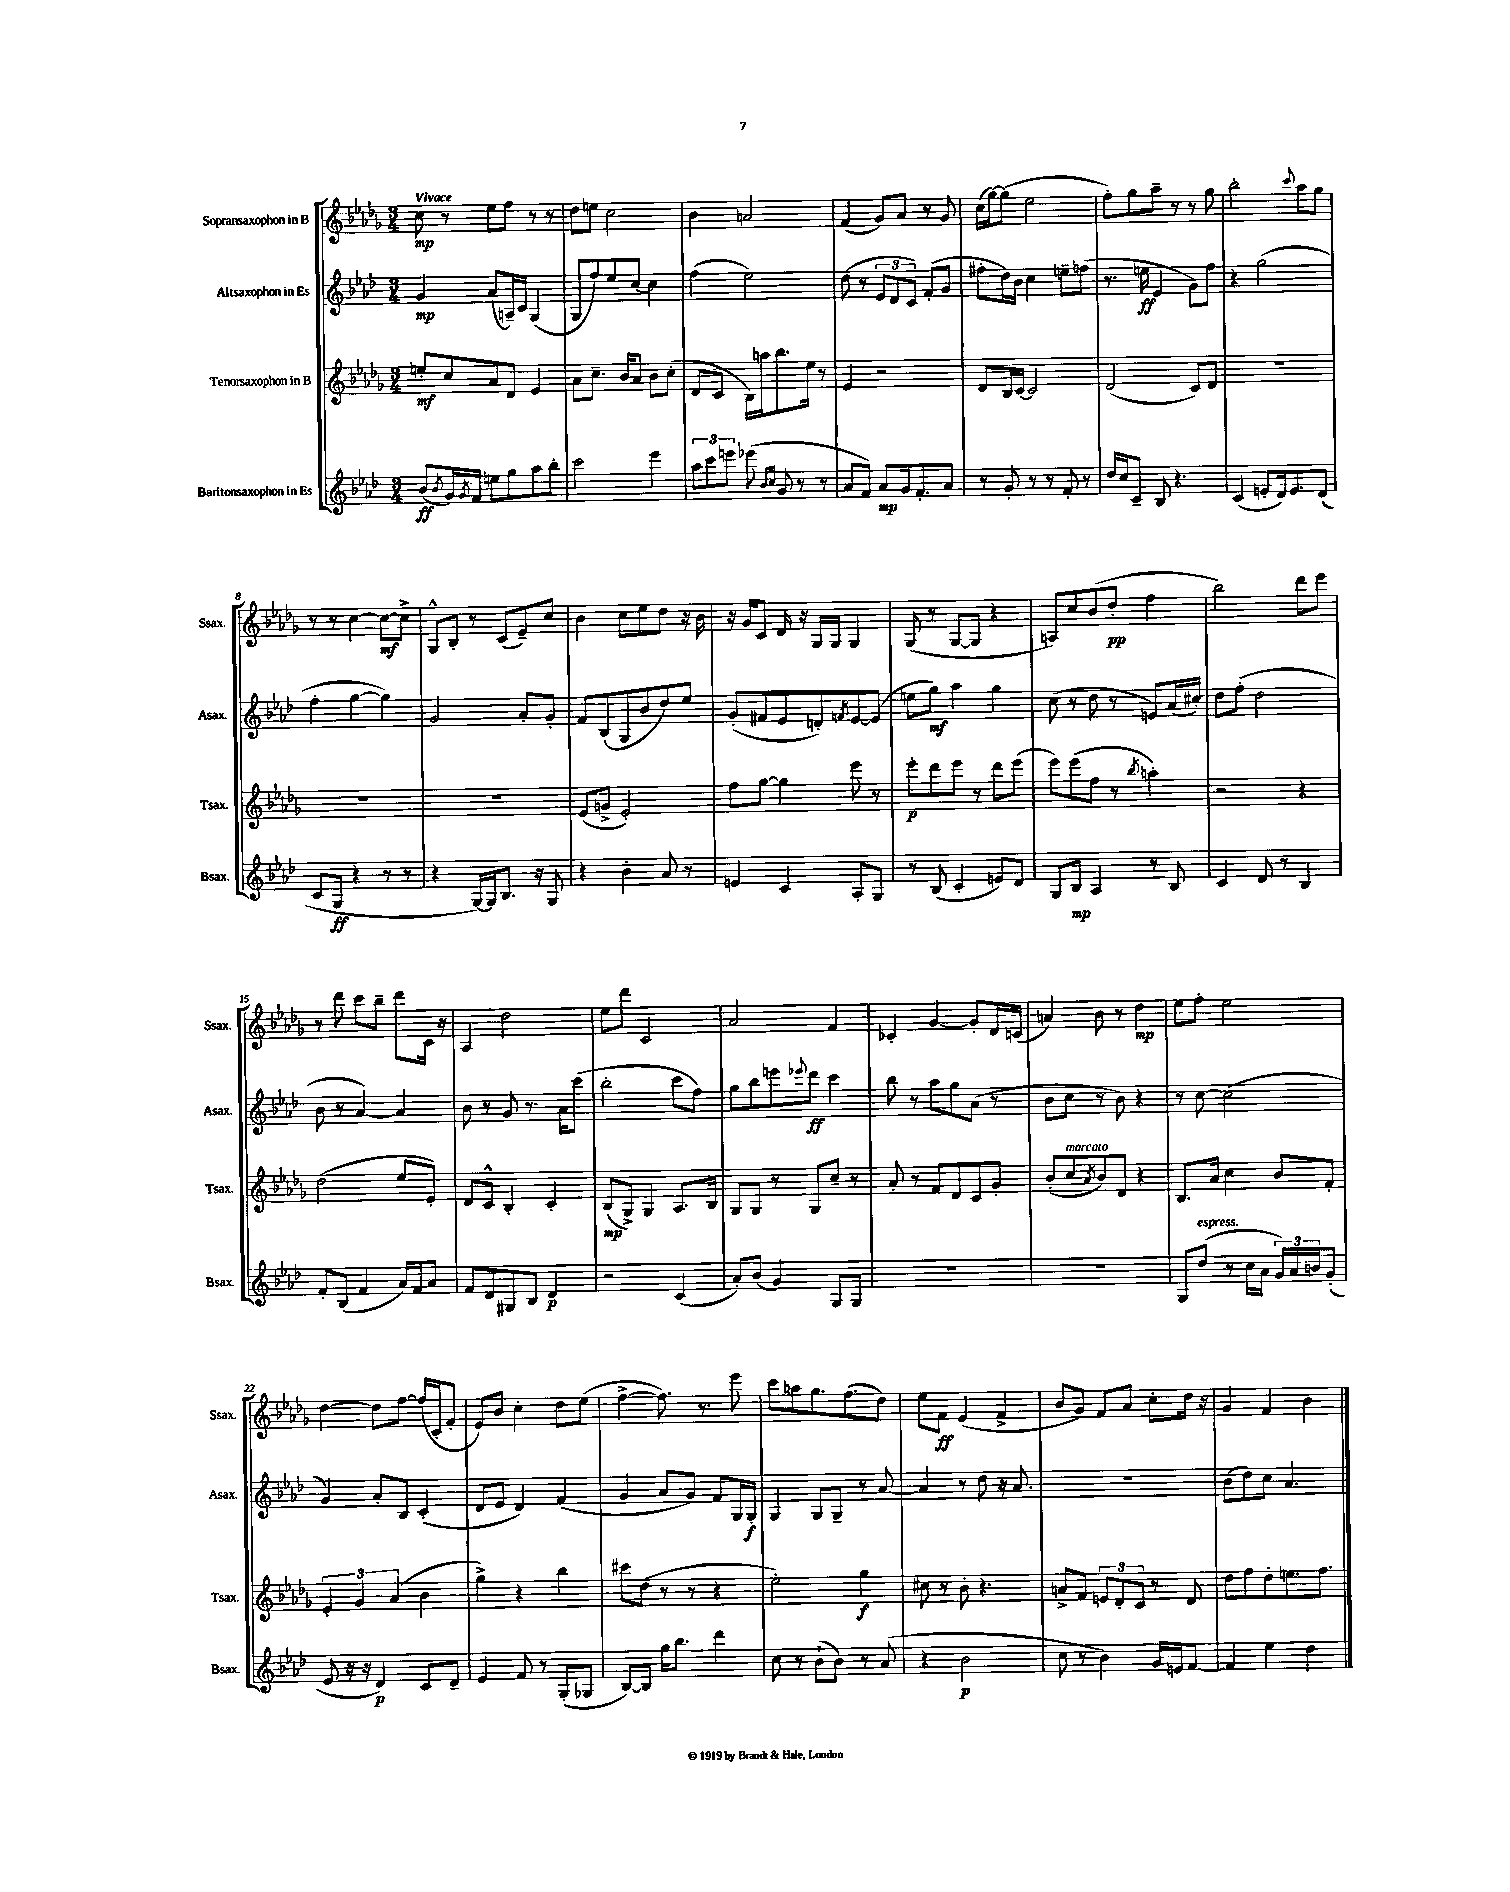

**kern	**dynam	**kern	**dynam	**kern	**dynam	**kern	**dynam
*part4	*part4	*part3	*part3	*part2	*part2	*part1	*part1
*staff4	*staff4	*staff3	*staff3	*staff2	*staff2	*staff1	*staff1
*I"Baritonsaxophon in Es	*	*I"Tenorsaxophon in B	*	*I"Altsaxophon in Es	*	*I"Sopransaxophon in B	*
*I'Bsax.	*	*I'Tsax.	*	*I'Asax.	*	*I'Ssax.	*
*clefG2	*	*clefG2	*	*clefG2	*	*clefG2	*
*k[b-e-a-d-]	*	*k[b-e-a-d-g-]	*	*k[b-e-a-d-]	*	*k[b-e-a-d-g-]	*
*M3/4	*	*M3/4	*	*M3/4	*	*M3/4	*
=1	=1	=1	=1	=1	=1	=1	=1
!	!	!	!	!	!	!LO:TX:a:B:t=Vivace	!
(8b-/L	ff	8een'/L	mf	4g/	mp	8cc\	mp
8qb-/	.	.	.	.	.	.	.
16g/L)	.	8cc/	.	.	.	8r	.
8qg/	.	.	.	.	.	.	.
16f/JJ	.	.	.	.	.	.	.
8een\L	.	8a-/	.	(8a-/L	.	8ee-\L	.
8gg\	.	8d-/J	.	16An~/L)	.	8ff\J	.
.	.	.	.	16c/JJ	.	.	.
8aa-\	.	4e-/	.	(4G/	.	8r	.
8bb-'\J	.	.	.	.	.	8r	.
=2	=2	=2	=2	=2	=2	=2	=2
2ccc\	.	8a-\L	.	8G/L	.	8dd-\L	.
.	.	8.cc~\J	.	8ff/)	.	8een\J	.
.	.	.	.	8ee-/	.	2cc\	.
.	.	16b-/KL	.	.	.	.	.
.	.	8a-/J	.	[8cc/J	.	.	.
4eee-\	.	8b-\L	.	4cc\]	.	.	.
.	.	(8cc'\J	.	.	.	.	.
=3	=3	=3	=3	=3	=3	=3	=3
12aa-\L	.	8d-/L	.	(4ff\	.	4b-\	.
12ccc\	.	.	.	.	.	.	.
.	.	8c/J	.	.	.	.	.
12eeen\J	.	.	.	.	.	.	.
(8eee-X\	.	16B-\LL)	.	2ee-\)	.	2an/	.
.	.	16aan\J	.	.	.	.	.
16qqb-/LL	.	.	.	.	.	.	.
16qqcc/JJ	.	.	.	.	.	.	.
8g/	.	8.bb-\	.	.	.	.	.
8r	.	.	.	.	.	.	.
.	.	16ee-\Jk	.	.	.	.	.
8r	.	8r	.	.	.	.	.
=4	=4	=4	=4	=4	=4	=4	=4
8a-/L	.	4e-/	.	(8dd-\	.	(4f/	.
8f/J)	.	.	.	8r	.	.	.
8a-/L	mp	2r	.	12e-/L	.	8g-/L)	.
.	.	.	.	12d-/	.	.	.
16g/k	.	.	.	.	.	8a-/J	.
.	.	.	.	12c/J)	.	.	.
8.f'/	.	.	.	.	.	.	.
.	.	.	.	(8f'/L	.	8r	.
8a-/J	.	.	.	8g/J	.	8g-/	.
=5	=5	=5	=5	=5	=5	=5	=5
8r	.	8d-/L	.	8ff#X'\L	.	(16cc\LL	.
.	.	.	.	.	.	[16gg-\J)	.
8g'/	.	16B-/L	.	16dd-\L)	.	(8gg-\J]	.
.	.	[16c/JJ	.	16b-\JJ	.	.	.
8r	.	2c/]	.	4cc\	.	2ee-\	.
8r	.	.	.	.	.	.	.
8f'/	.	.	.	8een~\L	.	.	.
8r	.	.	.	(8ffn\J	.	.	.
=6	=6	=6	=6	=6	=6	=6	=6
16dd-/LL	.	(2d-/	.	8.r	.	8ff'\L)	.
16cc/J	.	.	.	.	.	.	.
8c~/J	.	.	.	.	.	8gg-\	.
.	.	.	.	16een\	ff	.	.
8B-/	.	.	.	4e-/	.	8aa-~\J	.
4.r	.	.	.	.	.	8r	.
.	.	8c/L)	.	8g\L)	.	8r	.
.	.	8d-/J	.	8ff\J	.	8gg-\	.
=7	=7	=7	=7	=7	=7	=7	=7
(4c/	.	2.r	.	4r	.	2bb-'\	.
8en'/L	.	.	.	(2gg\	.	.	.
16d-/k)	.	.	.	.	.	.	.
8.e/	.	.	.	.	.	.	.
.	.	.	.	.	.	8qqccc/	.
.	.	.	.	.	.	8aa-\L	.
(8d-/J	.	.	.	.	.	8gg-\J	.
!!LO:LB:g=z
=8	=8	=8	=8	=8	=8	=8	=8
8c/L	.	2.r	.	4ff'\	.	8r	.
8G/J	ff	.	.	.	.	8r	.
4r	.	.	.	[4gg\	.	[4cc\	.
8r	.	.	.	4gg\])	.	8cc\L_	mf
8r	.	.	.	.	.	8cc^\J]	.
=9	=9	=9	=9	=9	=9	=9	=9
4r	.	2.r	.	2g/	.	8G-^^/L	.
.	.	.	.	.	.	8B-'/J	.
[16G/LL)	.	.	.	.	.	8r	.
16G/J]	.	.	.	.	.	.	.
8.B-/J	.	.	.	.	.	(8c/L	.
.	.	.	.	8a-'/L	.	8e-~/)	.
16r	.	.	.	.	.	.	.
8G/	.	.	.	8g'/J	.	8cc/J	.
=10	=10	=10	=10	=10	=10	=10	=10
4r	.	(8e-/L	.	8f/L	.	4b-\	.
.	.	8gn^/J	.	(8B-/	.	.	.
4b-'\	.	2e-'/)	.	8G/	.	8cc\L	.
.	.	.	.	8b-/	.	8ee-\	.
8a-/	.	.	.	8dd-/)	.	8dd-\J	.
8r	.	.	.	8ee-/J	.	16r	.
.	.	.	.	.	.	16b-\	.
=11	=11	=11	=11	=11	=11	=11	=11
4en/	.	8ff\L	.	(8g'/L	.	16r	.
.	.	.	.	.	.	16g-/KL	.
.	.	[8gg-\J	.	8f#X/	.	8c/J	.
4c/	.	4gg-\]	.	8e-/	.	16d-/	.
.	.	.	.	.	.	16r	.
.	.	.	.	8dn'/)	.	16G-/LL	.
.	.	.	.	.	.	16G-/JJ	.
.	.	.	.	8qfn/	.	.	.
8A-'/L	.	8eee-\	.	[8e-/	.	4G-/	.
8G/J	.	8r	.	(8e-/J]	.	.	.
=12	=12	=12	=12	=12	=12	=12	=12
8r	.	8eee-'\L	p	8een\L	.	(8G-/	.
(8B-/	.	8ddd-\	.	8gg\J)	mf	8r	.
4c'/	.	8eee-\J	.	4aa-\	.	[8G-/L	.
.	.	8r	.	.	.	8G-/J]	.
8en/L)	.	8ddd-\L	.	4gg\	.	4r	.
8d-/J	.	(8eee-\J	.	.	.	.	.
=13	=13	=13	=13	=13	=13	=13	=13
8G/L	.	8eee-\L)	.	(8cc\	.	8An/L)	.
8B-/J	mp	(8eee-\	.	8r	.	8cc/	.
4A-/	.	8ff\J	.	8dd-\	.	(8b-/	.
.	.	8r	.	8r	.	8dd-'/J	pp
.	.	8qbb-/	.	.	.	.	.
8r	.	4aan'\)	.	8en/L)	.	4ff\	.
8B-/	.	.	.	(16a-/L	.	.	.
.	.	.	.	16cc#X'/JJ)	.	.	.
=14	=14	=14	=14	=14	=14	=14	=14
4c/	.	2r	.	8dd-\L	.	2bb-\)	.
.	.	.	.	(8ff'\J	.	.	.
8d-/	.	.	.	2dd-\	.	.	.
8r	.	.	.	.	.	.	.
4B-/	.	4r	.	.	.	8ddd-\L	.
.	.	.	.	.	.	8eee-\J	.
!!LO:LB:g=z
=15	=15	=15	=15	=15	=15	=15	=15
8f'/L	.	(2dd-\	.	8b-\	.	8r	.
(8B-/J	.	.	.	8r	.	8ddd-\	.
4f/	.	.	.	[4a-/)	.	8ccc\L	.
.	.	.	.	.	.	8bb-~\J	.
16a-/LL)	.	8ee-/L	.	4a-/]	.	8ddd-\L	.
16f/J	.	.	.	.	.	.	.
8a-/J	.	8e-'/J)	.	.	.	16c\Jk	.
.	.	.	.	.	.	16r	.
=16	=16	=16	=16	=16	=16	=16	=16
8f/L	.	8d-/L	.	8b-\	.	4A-/	.
8d-/	.	8c^^/J	.	8r	.	.	.
8G#X/	.	4B-'/	.	8g/	.	2dd-\	.
8B-/J	.	.	.	8.r	.	.	.
4d-/	p	4c'/	.	.	.	.	.
.	.	.	.	16a-\KL	.	.	.
.	.	.	.	(8ccc\J	.	.	.
=17	=17	=17	=17	=17	=17	=17	=17
2r	.	(8B-/L	mp	2bb-'\	.	8ee-\L	.
.	.	8G-^/J)	.	.	.	8ddd-\J	.
.	.	4G-/	.	.	.	2c/	.
(4c/	.	8.A-/L	.	8ccc\L	.	.	.
.	.	.	.	8ff\J)	.	.	.
.	.	16B-/Jk	.	.	.	.	.
=18	=18	=18	=18	=18	=18	=18	=18
8a-'/L)	.	8G-/L	.	8gg\L	.	2a-/	.
(8b-/J	.	8G-/J	.	8bb-\	.	.	.
4g/)	.	8r	.	8eeen\	.	.	.
.	.	.	.	8qqeee-X/	.	.	.
.	.	8G-/L	.	8ddd-\J	ff	.	.
8G/L	.	8cc~/J	.	4ccc\	.	4f/	.
8G/J	.	8r	.	.	.	.	.
=19	=19	=19	=19	=19	=19	=19	=19
2.r	.	8a-'/	.	8bb-\	.	4c-X'/	.
.	.	8r	.	8r	.	.	.
.	.	8f/L	.	8aa-\L	.	[4g-/	.
.	.	8d-/	.	8gg\	.	.	.
.	.	8c/	.	(8a-\J	.	8g-'/L]	.
.	.	8g-'/J	.	8r	.	16d-/L	.
.	.	.	.	.	.	(16cn/JJ	.
=20	=20	=20	=20	=20	=20	=20	=20
2.r	.	(8b-'/L	.	8b-\L	.	4an/)	.
!	!	!LO:TX:a:i:t=marcato	!	!	!	!	!
.	.	8cc/	.	8cc\J	.	.	.
.	.	8qa-/	.	.	.	.	.
.	.	8b-/)	.	8r	.	8b-\	.
.	.	8d-/J	.	8b-\)	.	8r	.
.	.	4r	.	4r	.	4dd-\	mp
=21	=21	=21	=21	=21	=21	=21	=21
8G/L	.	8.B-/L	.	8r	.	8ee-\L	.
!LO:TX:a:i:t=espress.	!	!	!	!	!	!	!
(8dd-/J	.	.	.	[8cc\	.	8ff'\J	.
.	.	16a-/Jk	.	.	.	.	.
8r	.	4cc\	.	(2cc\]	.	2ee-\	.
16cc\LL	.	.	.	.	.	.	.
16a-\JJ	.	.	.	.	.	.	.
24g/LL)	.	8b-/L	.	.	.	.	.
24a-/	.	.	.	.	.	.	.
24bn/J	.	.	.	.	.	.	.
(8g'/J	.	8f'/J	.	.	.	.	.
!!LO:LB:g=z
=22	=22	=22	=22	=22	=22	=22	=22
8e-/	.	6e-'/	.	4g/)	.	[4dd-\	.
16r	.	.	.	.	.	.	.
.	.	6g-/	.	.	.	.	.
16r	.	.	.	.	.	.	.
4d-/)	p	.	.	8a-'/L	.	8dd-\L]	.
.	.	(6a-/	.	.	.	.	.
.	.	.	.	8B-/J	.	[8ff\J	.
8c/L	.	4b-\	.	(4c'/	.	(16ff/LL]	.
.	.	.	.	.	.	16c'/J	.
8d-~/J	.	.	.	.	.	8f'/J	.
=23	=23	=23	=23	=23	=23	=23	=23
4e-/	.	4gg-^\)	.	8d-/L	.	8e-/L)	.
.	.	.	.	8e-/J	.	8b-/J	.
8f/	.	4r	.	4d-/)	.	4cc'\	.
8r	.	.	.	.	.	.	.
(8G'/L	.	4bb-\	.	(4f/	.	8dd-\L	.
8G-X/J	.	.	.	.	.	(8ee-\J	.
=24	=24	=24	=24	=24	=24	=24	=24
[8B-/L)	.	8ccc#X\L	.	4g/	.	[4ff^\	.
8B-/J]	.	(8dd-\J	.	.	.	.	.
16gg\KL	.	8r	.	8a-/L	.	8.ff\])	.
8.bb-\J	.	.	.	.	.	.	.
.	.	8r	.	8g/J)	.	.	.
.	.	.	.	.	.	8.r	.
4ddd-\	.	4r	.	8f/L	.	.	.
.	.	.	.	16G/L	.	8eee-\	.
.	.	.	.	16G'/JJ	f	.	.
=25	=25	=25	=25	=25	=25	=25	=25
8cc\	.	2ee-'\)	.	4G/	.	8ccc\L	.
8r	.	.	.	.	.	8aan\	.
(8b-`\L	.	.	.	8G/L	.	8.gg-\	.
8b-\J)	.	.	.	8G~/J	.	.	.
.	.	.	.	.	.	(8.ff\	.
8r	.	4gg-\	f	8r	.	.	.
(8a-/	.	.	.	[8a-/	.	8dd-\J)	.
=26	=26	=26	=26	=26	=26	=26	=26
4r	.	8cc#X\	.	4a-/]	.	8ee-\L	.
.	.	8r	.	.	.	8f\J	ff
2b-\	p	8b-'\	.	8r	.	(4e-/	.
.	.	4.r	.	8dd-\	.	.	.
.	.	.	.	16r	.	4f^/	.
.	.	.	.	8.a-/	.	.	.
=27	=27	=27	=27	=27	=27	=27	=27
8cc\	.	8an^/L	.	2.r	.	8b-/L	.
8r	.	8f/J	.	.	.	8g-/J)	.
4b-\)	.	12en/L	.	.	.	8f/L	.
.	.	12d-'/	.	.	.	.	.
.	.	.	.	.	.	8a-/J	.
.	.	12c/J	.	.	.	.	.
16g/LL	.	8r	.	.	.	8cc'\L	.
16en/J	.	.	.	.	.	.	.
[8f/J	.	8d-/	.	.	.	16dd-\Jk	.
.	.	.	.	.	.	16r	.
=28	=28	=28	=28	=28	=28	=28	=28
4f/]	.	8dd-\L	.	(8b-\L	.	4g-/	.
.	.	8ff\	.	8dd-\)	.	.	.
4ee-\	.	8dd-'\	.	8cc\J	.	4f/	.
.	.	8.een\	.	4.a-/	.	.	.
4dd-\	.	.	.	.	.	4b-\	.
.	.	8.ff\J	.	.	.	.	.
==	==	==	==	==	==	==	==
*-	*-	*-	*-	*-	*-	*-	*-
